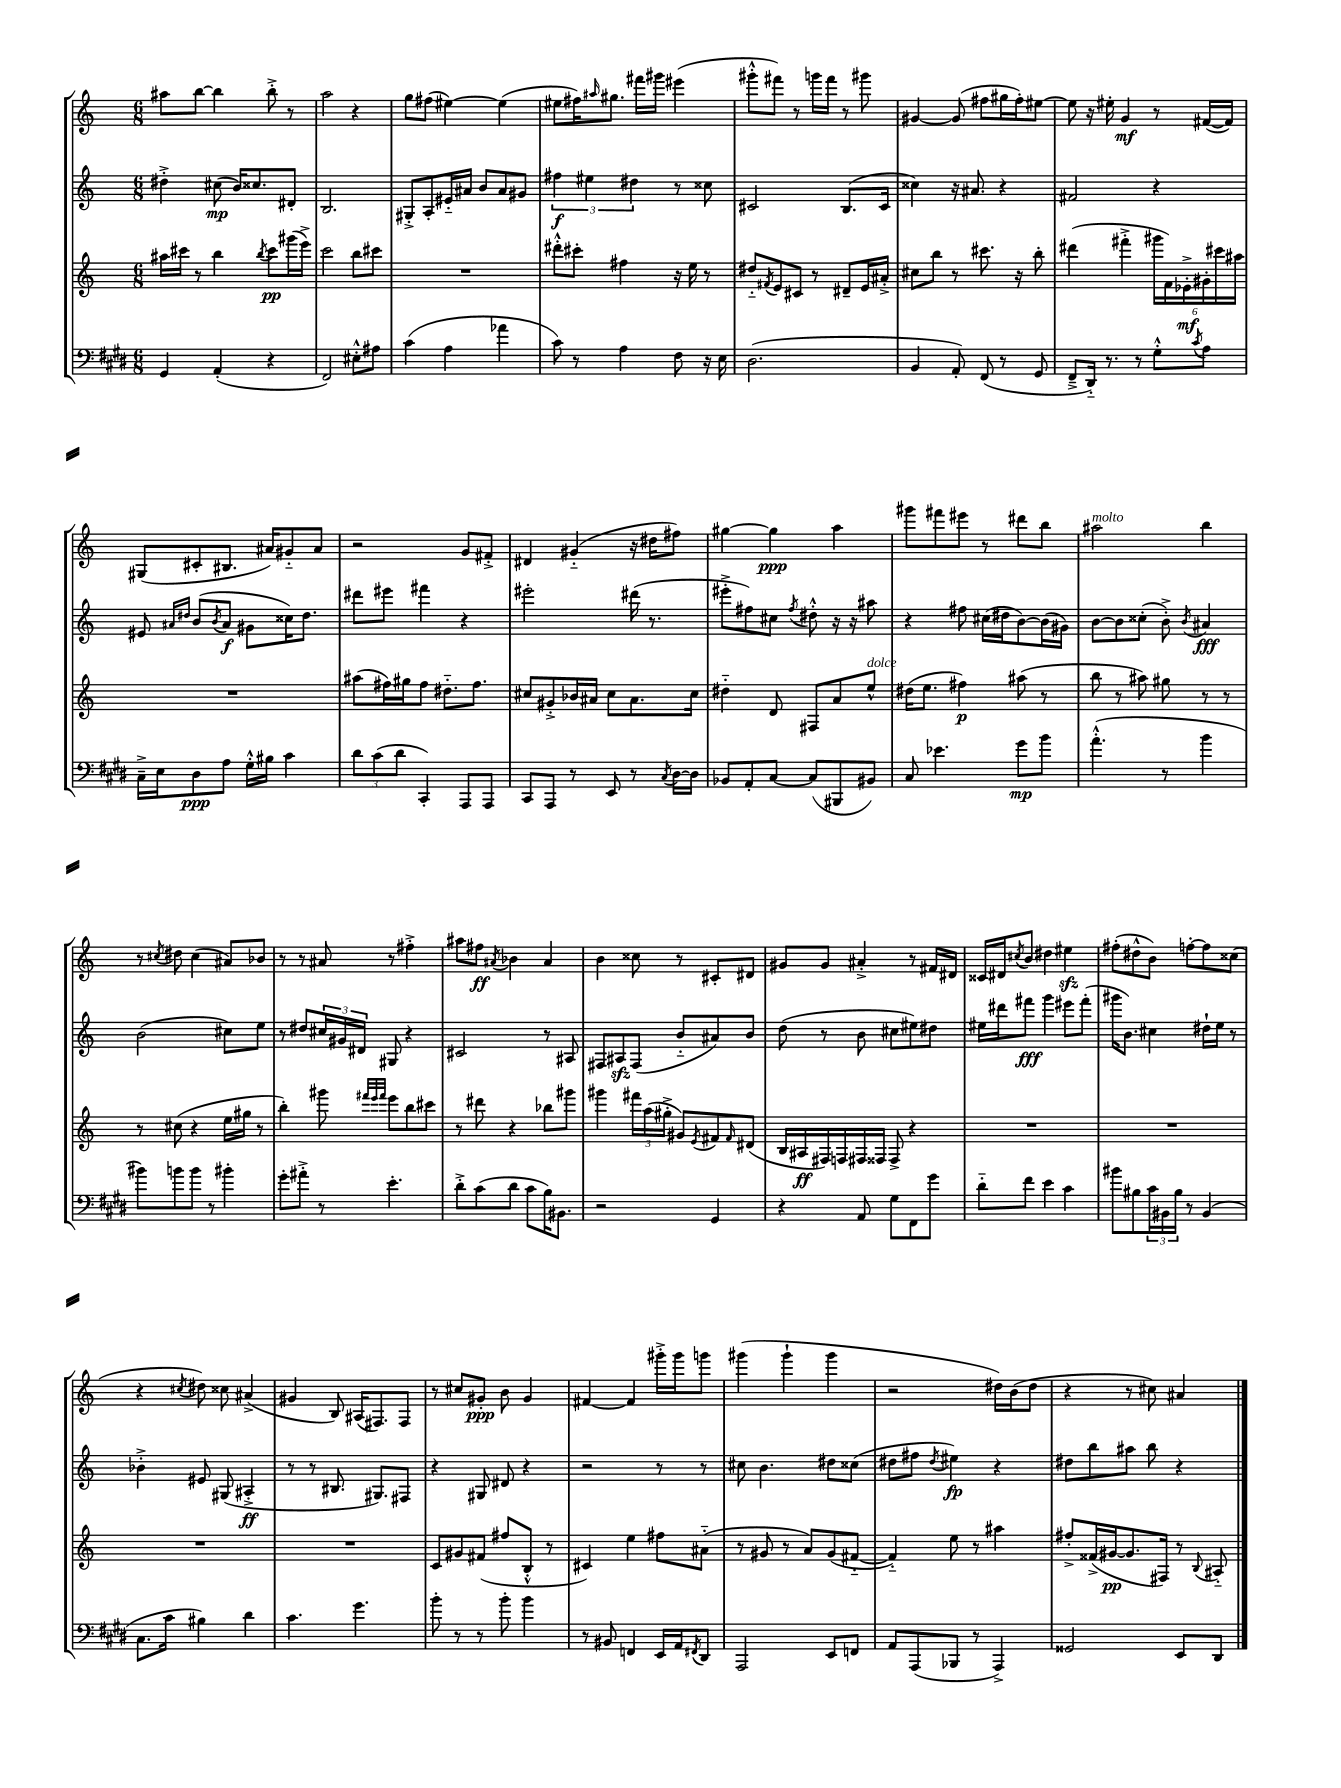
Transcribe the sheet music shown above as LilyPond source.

<<
\new StaffGroup <<
\new Staff = "s0" {
    \clef treble \key c \major \numericTimeSignature \time 6/8
    ais''8 b''8~ b''4 b''8-.-> r8 |
    a''2 r4 |
    g''8 fis''8( eis''4~) eis''4( |
    eis''8 fis''16) \grace { ais''16 } gis''8. fis'''16 gis'''16 eis'''4( |
    gis'''8-.-^ fis'''8) r8 g'''16 fis'''16 r8 gis'''8 |
    gis'4~ gis'8( fis''8 gis''16 fis''16-.) eis''8~ |
    eis''8 r16 eis''16-. g'4\mf r8 fis'16~( fis'16) |
    gis8( cis'8-. bis8. ais'16) gis'8-_ ais'8 |
    r2 g'8 fis'8-.-> |
    dis'4 gis'4-_( r16 dis''16 fis''8) |
    gis''4~ gis''4\ppp a''4 |
    gis'''8 fis'''8 eis'''8 r8 dis'''8 b''8 |
    ais''2^\markup { \italic "molto" } b''4 |
    r8 \acciaccatura { cis''8 } dis''8 cis''4( ais'8) bes'8 |
    r8 r8 ais'8 r8 fis''4-.-> |
    ais''8 fis''8\ff \acciaccatura { ais'8 } bes'4 ais'4 |
    b'4 cisis''8 r8 cis'8-. dis'8 |
    gis'8 gis'8 ais'4-.-> r8 fis'16 dis'16 |
    cisis'16 dis'16 \acciaccatura { cis''8 } b'8 dis''4 eis''4\sfz |
    fis''8-.( dis''8-^ b'8) f''8~-. f''8 cisis''8( |
    r4 \acciaccatura { cis''8 } dis''8) cisis''8 ais'4->( |
    gis'4 b8) ais16( fis8.) fis8 |
    r8 cis''8 gis'8-.\ppp b'8 gis'4 |
    fis'4~ fis'4 gis'''16-.-> gis'''16 g'''8 |
    gis'''4( gis'''4-! gis'''4 |
    r2 dis''16) b'16( dis''8 |
    r4 r8 cis''8) ais'4 \bar "|." |
}
\new Staff = "s1" {
    \clef treble \key c \major \numericTimeSignature \time 6/8
    dis''4-.-> cis''8\mp( b'16) cisis''8. dis'8-. |
    b2. |
    gis8-.-> a8-. eis'16-_ ais'16 b'8 ais'8 gis'8 |
    \tuplet 3/2 { fis''4\f eis''4 dis''4 } r8 cisis''8 |
    cis'2 b8.( cis'16 |
    cisis''4) r16 ais'8. r4 |
    fis'2 r4 |
    eis'8 \grace { ais'16 dis''16 } b'8( \acciaccatura { b'8 } ais'8\f gis'8 cisis''16) dis''8. |
    dis'''8 eis'''8 fis'''4 r4 |
    eis'''2-. dis'''16( r8. |
    eis'''8-.-> fis''8) cis''8 \acciaccatura { fis''8 } dis''8-.-^ r16 r16 ais''8 |
    r4 fis''8 cis''16( dis''16 b'8~) b'16( gis'16) |
    b'8~ b'8 cisis''8-.( b'8-.->) \acciaccatura { b'8 } ais'4\fff |
    b'2( cis''8) e''8 |
    r8 dis''8 \tuplet 3/2 { cis''16 gis'16 dis'16 } gis8 r4 |
    cis'2 r8 ais8 |
    fis8 ais8\sfz fis8( b'8-_ ais'8) b'8 |
    d''8( r8 b'8 cis''8 eis''8) dis''8 |
    eis''16 dis'''16 fis'''8\fff g'''4 eis'''8 fis'''8-.( |
    gis'''16 b'8.) cis''4 dis''16-! e''16 r8 |
    bes'4-.-> eis'8 gis8( ais4-.->\ff |
    r8 r8 bis8. gis8.) fis8 |
    r4 gis8 dis'8 r4 |
    r2 r8 r8 |
    cis''8 b'4. dis''8 cisis''8( |
    dis''8 fis''8 \acciaccatura { dis''8 } eis''4\fp) r4 |
    dis''8 b''8 ais''8 b''8 r4 \bar "|." |
}
\new Staff = "s2" {
    \clef treble \key c \major \numericTimeSignature \time 6/8
    ais''16 cis'''16 r8 b''4 \acciaccatura { b''8 } cis'''8\pp gis'''16( e'''16->) |
    c'''2 b''8 cis'''8 |
    R2. |
    dis'''8-.-^ cis'''8-. fis''4 r16 e''16 r8 |
    dis''8-_ \acciaccatura { fis'8 } e'8 cis'8 r8 dis'8-- e'16 ais'16-.-> |
    cis''8 b''8 r8 cis'''8. r16 b''8-. |
    dis'''4( fis'''4-.-> \tuplet 6/4 { gis'''16 f'16) ees'16-.->\mf gis'16-. cis'''16 ais''16 } |
    R2. |
    ais''8( fis''16) gis''16 fis''8 dis''8.-_ fis''8. |
    cis''8 gis'8-.-> bes'16 ais'16 cis''8 ais'8. cis''16 |
    dis''4-_ d'8 fis8 a'8 e''8-^^\markup { \italic "dolce" } |
    dis''16( e''8. fis''4\p) ais''8( r8 |
    b''8 r8 ais''8) gis''8 r8 r8 |
    r8 cis''8( r4 e''16 gis''16 r8 |
    b''4-.) gis'''8 \grace { fis'''32 e'''32 fis'''32 } e'''8 b''8 cis'''8 |
    r8 dis'''8 r4 bes''8 gis'''8 |
    gis'''4 \tuplet 3/2 { fis'''16 a''16( gis''16-.-> } gis'8) \acciaccatura { e'8 } fis'8 \grace { fis'16 } dis'8( |
    b16 ais16\ff fis16) f16 fis16 fisis16 fisis8-> r4 |
    R2. |
    R2. |
    R2. |
    R2. |
    c'8 gis'8 fis'8( fis''8 b8-.-^ r8 |
    cis'4) e''4 fis''8 ais'8-_( |
    r8 gis'8 r8 a'8) gis'8( fis'8~-_ |
    fis'4-_) e''8 r8 ais''4 |
    fis''8-.-> fisis'16->( gis'16~\pp gis'8. fis16) r8 \appoggiatura { b8 } ais8-_ \bar "|." |
}
\new Staff = "s3" {
    \clef bass \key e \major \numericTimeSignature \time 6/8
    gis,4 a,4-.( r4 |
    fis,2) eis8-.-^ ais8 |
    cis'4( a4 aes'4 |
    cis'8) r8 a4 fis8 r16 e16 |
    dis2.( |
    b,4 a,8-.) fis,8( r8 gis,8 |
    fis,8---> dis,16-_) r8. r8 gis8-.-^ \acciaccatura { cis'8 } a8 |
    cis16---> e16 dis8\ppp a8 gis16-.-^ bis16 cis'4 |
    \tuplet 3/2 { dis'8 cis'8( dis'8 } cis,4-.) a,,8 a,,8 |
    cis,8 a,,8 r8 e,8 r8 \acciaccatura { cis8 } dis16~ dis16 |
    bes,8 a,8-. cis8~ cis8( bis,,8 bis,8) |
    cis8 ees'4. gis'8\mp b'8 |
    a'4.-.-^( r8 b'4 |
    bis'8) b'8 b'8 r8 bis'4-. |
    gis'8-. ais'8-.-> r8 e'4.-. |
    dis'8-.-> cis'8( dis'8 cis'8 b16) bis,8. |
    r2 gis,4 |
    r4 a,8 gis8 fis,8 gis'8 |
    dis'8-_ fis'8 e'4 cis'4 |
    bis'8 bis8 \tuplet 3/2 { cis'16 bis,16 bis16 } r8 bis,4( |
    cis8. cis'16 bis4) dis'4 |
    cis'4. gis'4. |
    b'8-. r8 r8 b'8-. b'4 |
    r8 bis,8 f,4 e,16 a,16 \acciaccatura { fis,8 } dis,8 |
    a,,2 e,8 f,8 |
    a,8 a,,8( bes,,8 r8 a,,4->) |
    gisis,2 e,8 dis,8 \bar "|." |
}
>>
>>
\layout { \context { \Score \remove "Bar_number_engraver" } }
